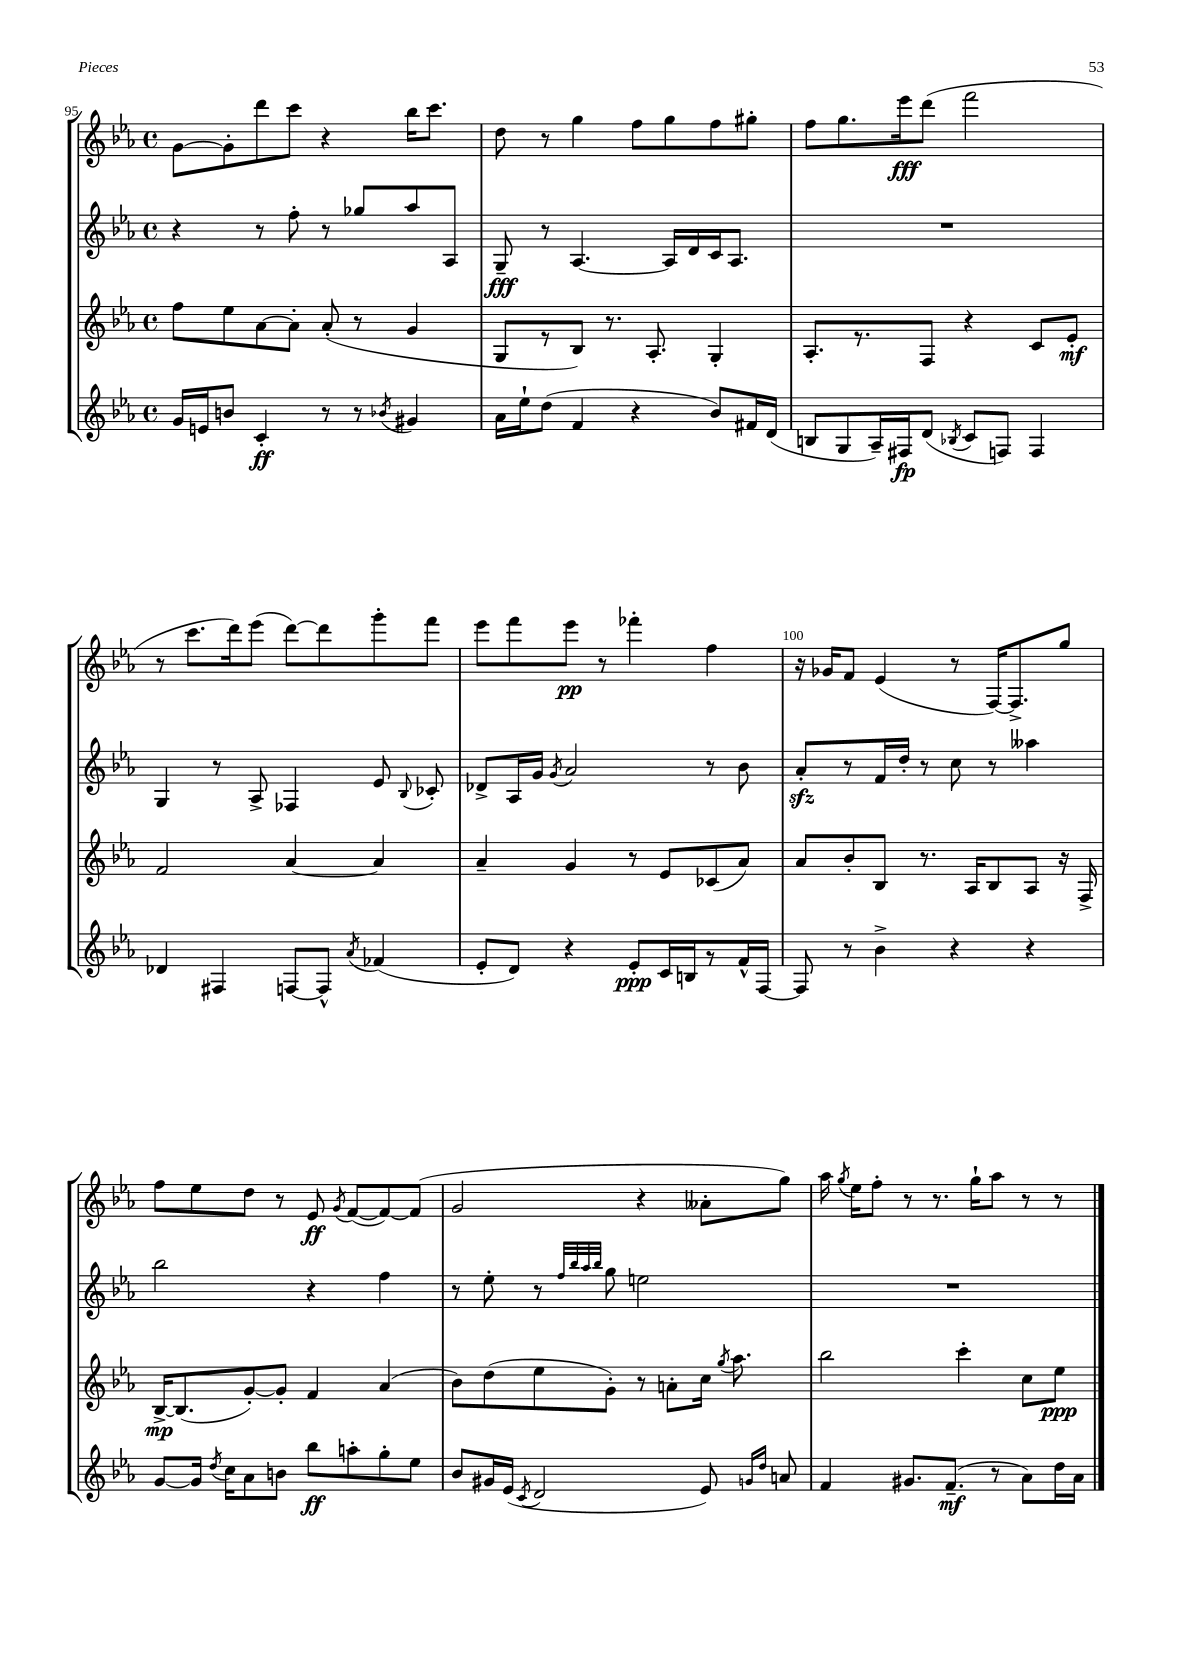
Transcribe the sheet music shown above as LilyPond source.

<<
\new StaffGroup <<
\new Staff = "s0" {
    \clef treble \key ees \major \defaultTimeSignature \time 4/4
    \autoBeamOff g'8[~ g'8-. d'''8 c'''8] r4 bes''16[ c'''8.] |
    d''8 r8 g''4 f''8[ g''8 f''8 gis''8]-. |
    f''8[ g''8. ees'''16\fff d'''8]( f'''2 |
    r8 c'''8.[ d'''16) ees'''8]( d'''8[~) d'''8 g'''8-. f'''8] |
    ees'''8[ f'''8 ees'''8]\pp r8 fes'''4-. f''4 |
    r16 ges'16[ f'8] ees'4( r8 f16[~) f8.-> g''8] |
    f''8[ ees''8 d''8] r8 ees'8\ff \acciaccatura { g'8 } f'8[~( f'8~) f'8]( |
    g'2 r4 aeses'8[-. g''8]) |
    aes''16 \acciaccatura { g''8 } ees''16[ f''8]-. r8 r8. g''16[-! aes''8] r8 r8 \bar "|." |
}
\new Staff = "s1" {
    \clef treble \key ees \major \defaultTimeSignature \time 4/4
    \autoBeamOff r4 r8 f''8-. r8 ges''8[ aes''8 aes8] |
    g8--\fff r8 aes4.~ aes16[ d'16 c'16 aes8.] |
    R1 |
    g4 r8 aes8-> fes4 ees'8 \appoggiatura { bes8 } ces'8-. |
    des'8[-> aes16 g'16] \acciaccatura { g'8 } aes'2 r8 bes'8 |
    aes'8[-.\sfz r8 f'16 d''16]-. r8 c''8 r8 aeses''4 |
    bes''2 r4 f''4 |
    r8 ees''8-. r8 \grace { f''32[ bes''32 aes''32 bes''32] } g''8 e''2 |
    R1 \bar "|." |
}
\new Staff = "s2" {
    \clef treble \key ees \major \defaultTimeSignature \time 4/4
    \autoBeamOff f''8[ ees''8 aes'8~ aes'8]-. aes'8-.( r8 g'4 |
    g8[ r8 bes8]) r8. aes8.-. g4-. |
    aes8.[-. r8. f8] r4 c'8[ ees'8]-.\mf |
    f'2 aes'4~ aes'4 |
    aes'4-- g'4 r8 ees'8[ ces'8( aes'8]) |
    aes'8[ bes'8-. bes8] r8. aes16[ bes8 aes8] r16 f16-> |
    bes16[~->\mp bes8.( g'8~-.) g'8]-. f'4 aes'4( |
    bes'8[) d''8( ees''8 g'8]-.) r8 a'8[-. c''16] \acciaccatura { g''8 } aes''8. |
    bes''2 c'''4-. c''8[ ees''8]\ppp \bar "|." |
}
\new Staff = "s3" {
    \clef treble \key ees \major \defaultTimeSignature \time 4/4
    \autoBeamOff g'16[ e'16 b'8] c'4-.\ff r8 r8 \acciaccatura { bes'8 } gis'4 |
    aes'16[ ees''16-! d''8]( f'4 r4 bes'8[) fis'16 d'16]( |
    b8[ g8 aes16--) fis16\fp d'8]( \acciaccatura { bes8 } c'8[ f8]) f4 |
    des'4 fis4 f8[~ f8]-^ \acciaccatura { aes'8 } fes'4( |
    ees'8[-. d'8]) r4 ees'8[-.\ppp c'16 b16 r8 f'16-^ f16]~ |
    f8 r8 bes'4-> r4 r4 |
    g'8[~ g'16] \acciaccatura { d''8 } c''16[ aes'8 b'8] bes''8[\ff a''8-. g''8-. ees''8] |
    bes'8[ gis'16 ees'16]( \acciaccatura { c'8 } d'2 ees'8) \grace { g'16[ d''16] } a'8 |
    f'4 gis'8.[ f'8.]--\mf( r8 aes'8[) d''16 aes'16] \bar "|." |
}
>>
>>
\layout { \context { \Score currentBarNumber = #95 \override BarNumber.break-visibility = ##(#f #t #t) barNumberVisibility = #(every-nth-bar-number-visible 5) } }
